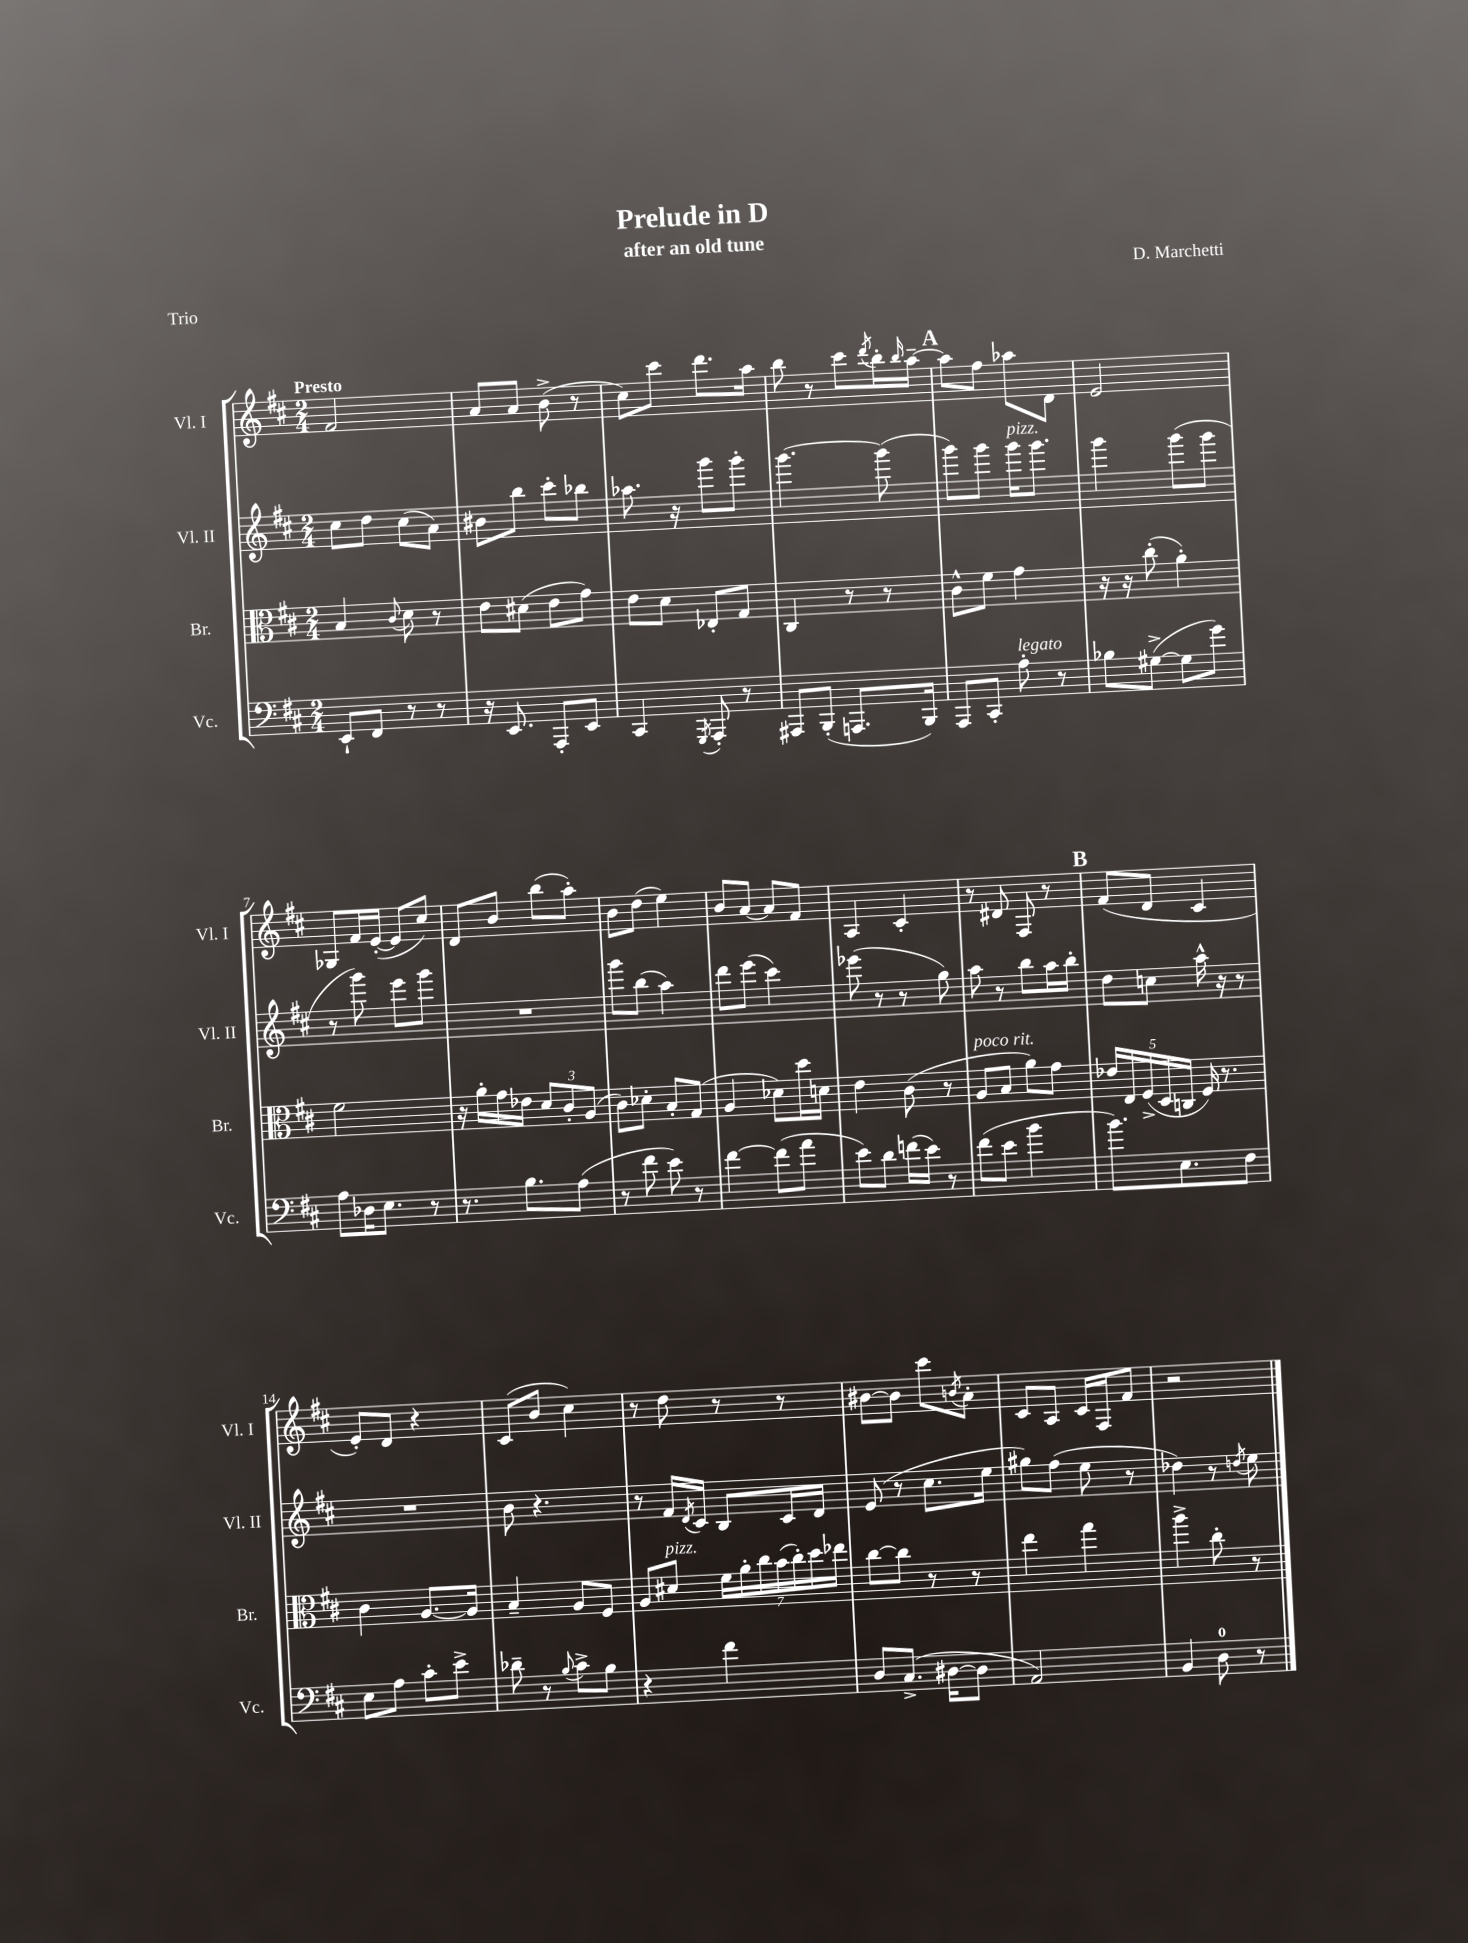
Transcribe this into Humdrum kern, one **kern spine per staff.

**kern	**kern	**kern	**kern
*staff4	*staff3	*staff2	*staff1
*clefF4	*clefC3	*clefG2	*clefG2
*k[f#c#]	*k[f#c#]	*k[f#c#]	*k[f#c#]
*M2/4	*M2/4	*M2/4	*M2/4
8EE`	4B	8cc#	2f#
8FF#	.	8dd	.
.	8qqc#	.	.
8r	8d	(8cc#	.
8r	8r	8a)	.
=	=	=	=
16r	8e	8b#	8a
8.EE	.	.	.
.	(8d#	8bb	8a
8AAA'	8e	8ccc#'	(8b^
8EE	8g)	8bb-	8r
=	=	=	=
4CC#	8e	8.aa-	8cc#)
.	8d	.	8ccc#
.	.	16r	.
8qGGG	.	.	.
8AAA'	8E-'	8ggg	8.ddd
8r	8G	8ggg'	.
.	.	.	16aa
=	=	=	=
8AAA#	4C#	[4.ggg	8bb
(8BBB'	.	.	8r
8.AAA	8r	.	8ccc#
.	.	.	8qddd
.	8r	(8ggg]	16bb'
.	.	.	16qqbb
16BBB)	.	.	[16aa~
=	=	=	=
8AAA	8c#^^	8ggg)	8aa]
8CC#'	8f#	8ggg	8ff#
8A'	4g	16ggg	8aa-
.	.	8.ggg	.
8r	.	.	8d
=	=	=	=
8B-	16r	4ggg	2e
.	16r	.	.
([8G#^	(8cc#'	.	.
8G#]	4a')	(8ggg	.
8g)	.	8ggg	.
=	=	=	=
8A	2f#	8r	8G-
16D-	.	8ggg)	16f#
8.E	.	.	([16e'
.	.	8eee	8e]
8r	.	8ggg	8cc#)
=	=	=	=
8.r	16r	2r	8d
.	16a'	.	.
.	16g	.	8b
8.B	16e-	.	.
.	12d	.	(8bb
.	12c#'	.	.
(8A	.	.	8aa')
.	(12A	.	.
=	=	=	=
8r	8c#)	8ggg	8b
8f#	8d-'	(8bb	(8dd
8e)	8B'	4aa)	4ee)
8r	(8G	.	.
=	=	=	=
[4f#	4A	8ddd	8b
.	.	(8eee	[8a
(8f#]	8d-)	4ccc#)	8a]
8a	16dd	.	8f#
.	16d	.	.
=	=	=	=
8e)	4e	(8eee-	4A
8d	.	8r	.
(16f	(8c#	8r	4c#'
16e)	.	.	.
8r	8r	8gg)	.
=	=	=	=
(8f#	8A	8aa	8r
8e	8B	8r	8d#
4b	8a)	8bb	8F#
.	8g	16aa	8r
.	.	16bb'	.
=	=	=	=
8.b)	20e-	8dd	(8f#
.	20E	.	.
.	(20F#^	.	.
.	.	8cc	8d
.	20D	.	.
8.E	.	.	.
.	20C	.	.
.	16F#)	16aa^^	4c#
.	8.r	16r	.
8F#	.	8r	.
=	=	=	=
8E	4c#	2r	8e')
8A	.	.	8d
8c#'	[8.A	.	4r
8e^	.	.	.
.	16A]	.	.
=	=	=	=
8d-~	4B~	8b	(8c#
8r	.	4.r	8b
8qqB	.	.	.
8c#^	8A	.	4cc#)
8B	8F#	.	.
=	=	=	=
4r	8A	8r	8r
.	8d#	16f#	8dd
.	.	8qd	.
.	.	16c#	.
4f#	28f#	8B	8r
.	28a'	.	.
.	28cc#	.	.
.	(28b	.	.
.	.	16c#	8r
.	28cc#')	.	.
.	28dd	.	.
.	.	16d	.
.	28ee-	.	.
=	=	=	=
8D	[8cc#	(8e	[8b#
(8.C#^	8cc#]	8r	8b#]
.	8r	8.cc#	8ccc#
[16D#	.	.	.
.	.	.	8qb
8D#]	8r	.	8a'
.	.	16ee	.
=	=	=	=
2AA)	4ee	8gg#)	8c#
.	.	(8ff#	8A
.	4gg	8ee	16c#
.	.	.	16F#
.	.	8r	8f#
=	=	=	=
4BB	4aa^	4dd-)	2r
8D	8cc#'	8r	.
.	.	8qdd	.
8r	8r	8ee	.
==	==	==	==
*-	*-	*-	*-
